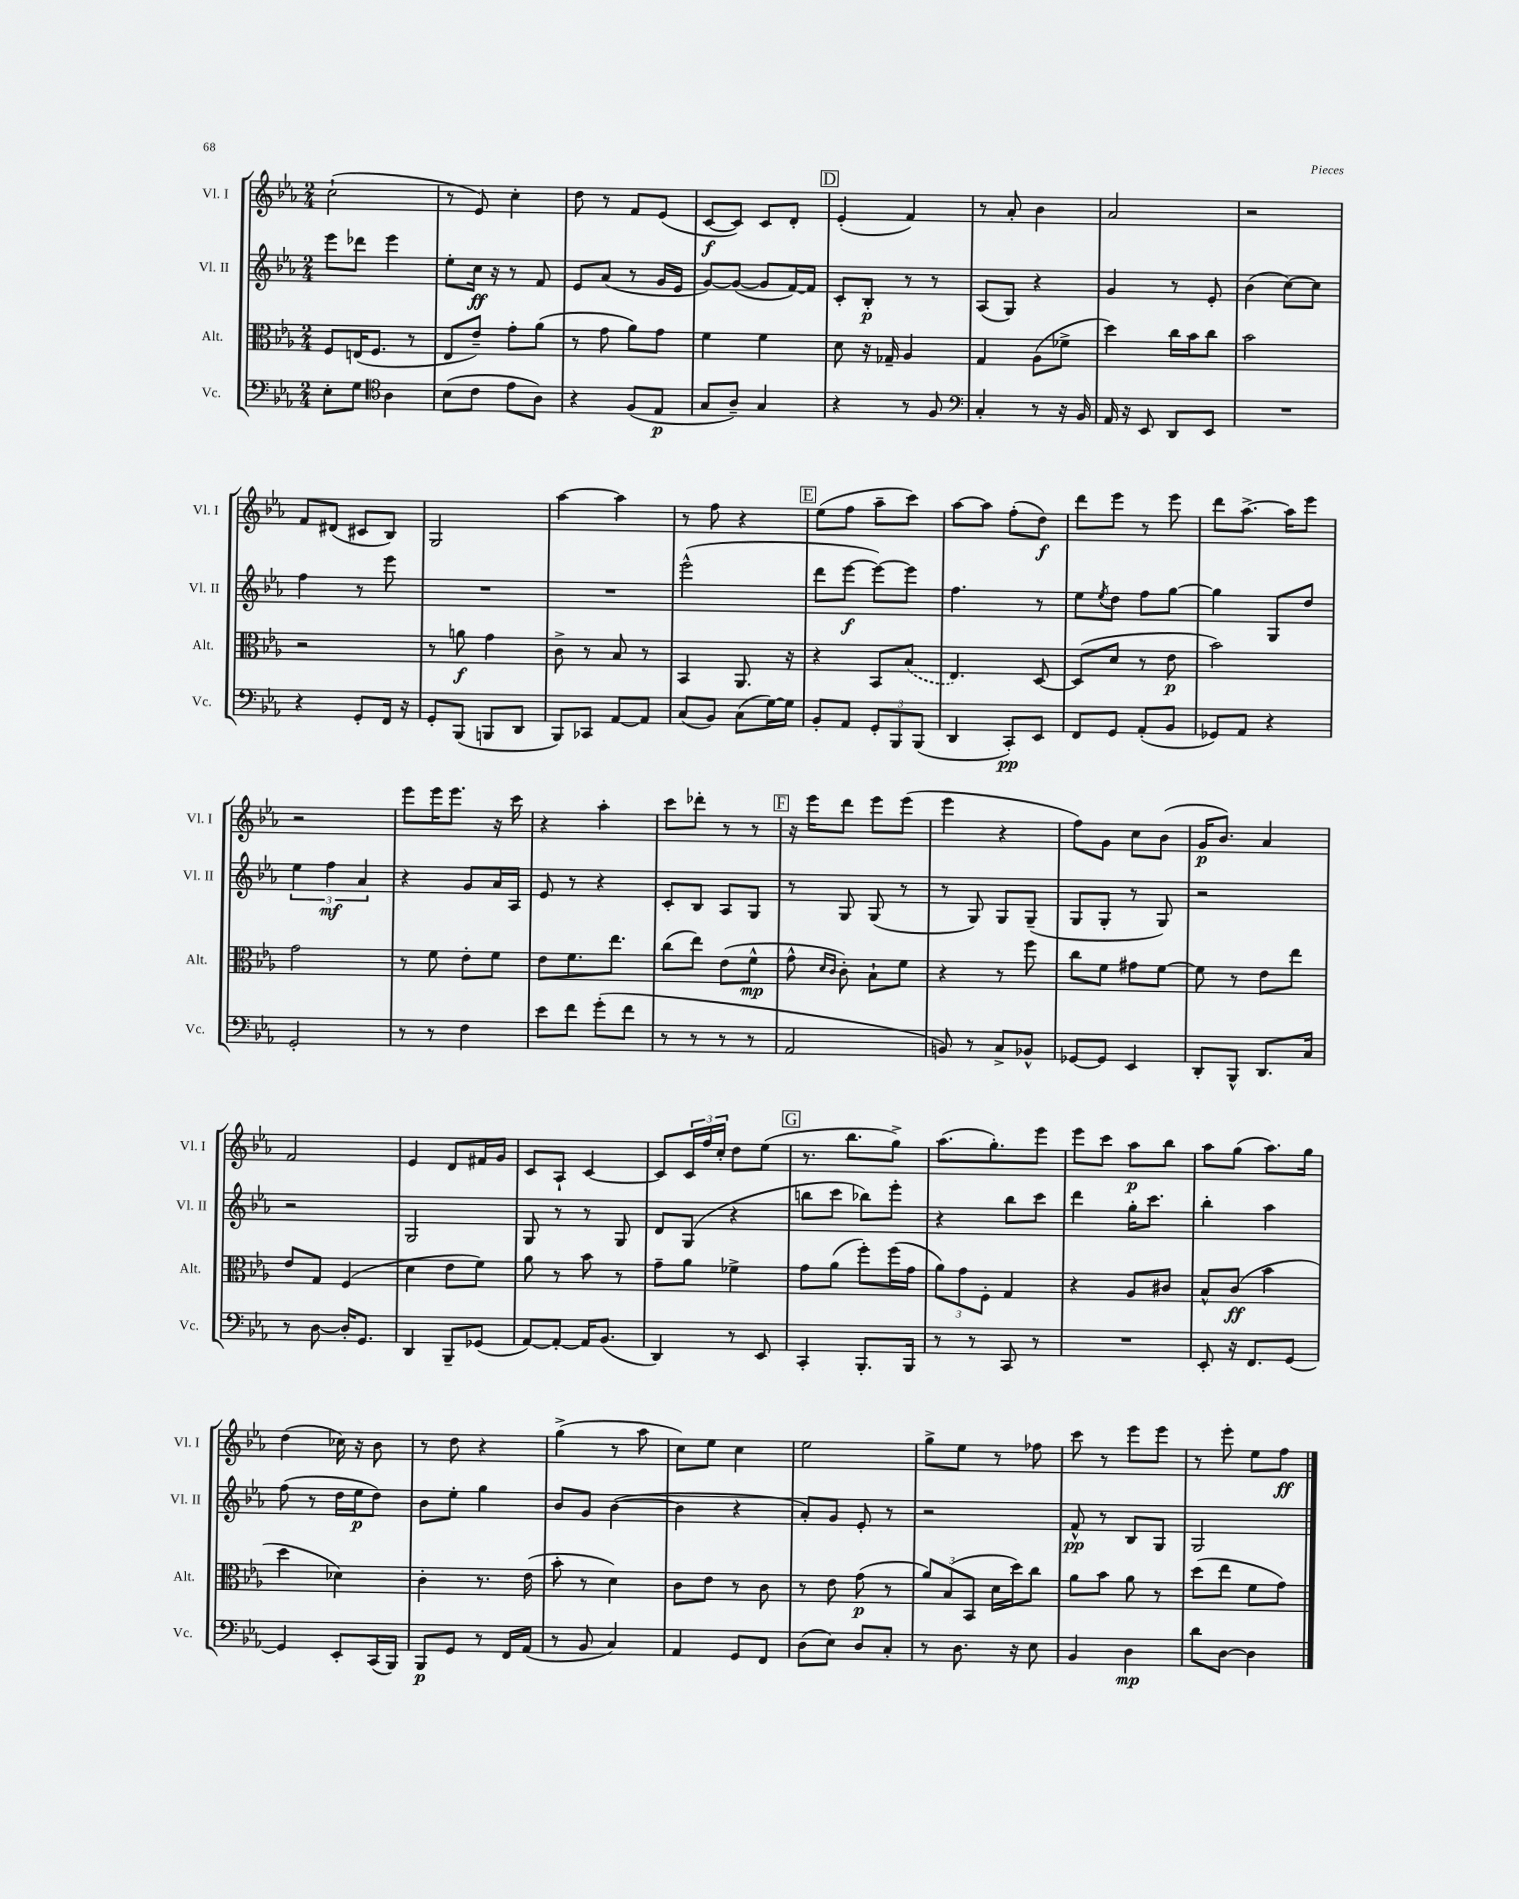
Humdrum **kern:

**kern	**kern	**kern	**kern
*staff4	*staff3	*staff2	*staff1
*clefF4	*clefC3	*clefG2	*clefG2
*k[b-e-a-]	*k[b-e-a-]	*k[b-e-a-]	*k[b-e-a-]
*M2/4	*M2/4	*M2/4	*M2/4
8E-'	8F	8eee-	(2cc`
8G	(16E	8ddd-	.
.	8.F	.	.
*clefC4	*	*	*
4A-	.	4eee-	.
.	8r	.	.
=	=	=	=
(8B-	8E-	8ee-'	8r
8c	8e-~)	16cc	8e-)
.	.	16r	.
8e-	8g'	8r	4cc'
8A-)	(8a-	8f	.
=	=	=	=
4r	8r	8e-	8dd
.	8g	(8a-	8r
(8F	8a-)	8r	8f
8E-	8g	16g	(8e-
.	.	16e-	.
=	=	=	=
8G	4f	[8g)	[8c
8A-~)	.	(8g_	8c])
4G	4f	8g]	8c
.	.	[16f)	8d'
.	.	16f]	.
=	=	=	=
4r	8d	8c'	(4e-'
.	16r	8B-'	.
.	16G-~	.	.
8r	4A-	8r	4f)
8F	.	8r	.
=	=	=	=
*clefF4	*	*	*
4C'	4G	(8A-	8r
.	.	8G)	8a-'
8r	(8A-	4r	4b-
16r	8f-^	.	.
16BB-	.	.	.
=	=	=	=
16AA-	4dd)	4g	2a-
16r	.	.	.
8EE-	.	.	.
8DD	16cc	8r	.
.	16b-	.	.
8EE-	8cc	8e-'	.
=	=	=	=
2r	2b-	(4b-	2r
.	.	[8cc)	.
.	.	8cc]	.
=	=	=	=
4r	2r	4ff	8f
.	.	.	(8d#
8GG'	.	8r	8c#
16FF	.	8eee-	8B-)
16r	.	.	.
=	=	=	=
8GG'	8r	2r	2G
(8BBB-	8a	.	.
8BBB	4g	.	.
8DD	.	.	.
=	=	=	=
8BBB-)	8c^	2r	[4aa-
8CC-	8r	.	.
[8AA-	8B-	.	4aa-]
8AA-]	8r	.	.
=	=	=	=
(8C	4BB-	(2eee-^^	8r
8BB-)	.	.	8ff
(8C	8.AA-	.	4r
[16G)	.	.	.
16G]	16r	.	.
=	=	=	=
8BB-'	4r	8ddd	(8ee-
8AA-	.	[8eee-	8ff
12GG'	8BB-	8eee-_)	8aa-~
12BBB-	.	.	.
.	(8B-	8eee-]	8ccc)
(12BBB-	.	.	.
=	=	=	=
4DD	4.E-)	4.ff	[8aa-
.	.	.	8aa-]
8CC')	.	.	(8ff'
8EE-	[8D	8r	8dd)
=	=	=	=
8FF	(8D]	8ee-	8ddd
.	.	8qee-	.
8GG	8d	8dd	8eee-
(8AA-'	8r	8ff	8r
8BB-	8e-	[8gg	8eee-
=	=	=	=
8GG-)	2b-)	4gg]	8ddd
8AA-	.	.	[8.aa-^
4r	.	8G	.
.	.	.	16aa-]
.	.	8dd	8eee-
=	=	=	=
2GG'	2g	6ee-	2r
.	.	6ff	.
.	.	6a-	.
=	=	=	=
8r	8r	4r	8eee-
8r	8f	.	16eee-
.	.	.	8.eee-
4F	8e-'	8g	.
.	8f	16a-	16r
.	.	16A-	16ccc
=	=	=	=
8e-	8e-	8e-	4r
8f	8.f	8r	.
(8g'	.	4r	4aa-'
.	8.ee-	.	.
8f	.	.	.
=	=	=	=
8r	(8cc	8c'	8ccc
8r	8ee-)	8B-	8ddd-'
8r	(8e-	8A-	8r
8r	8f^^	8G	8r
=	=	=	=
2AA-	8g^^	8r	16r
.	.	.	16eee-
.	16qqd	.	.
.	16qqc	.	.
.	8c')	8G	8ddd
.	8B-`	(8G	8eee-
.	8f	8r	(8eee-
=	=	=	=
8BB)	4r	8r	4eee-
8r	.	8G)	.
8C^	8r	8G	4r
8BB-^^	8ff	(8G~	.
=	=	=	=
[8GG-	8cc	8G	8ff)
8GG-]	8f	8G'	8g
4EE-	8g#	8r	8cc
.	[8f	8G)	(8b-
=	=	=	=
8DD'	8f]	2r	16g
.	.	.	8.b-)
8BBB-^^	8r	.	.
8.DD	8e-	.	4a-
.	8ee-	.	.
16C	.	.	.
=	=	=	=
8r	8e-	2r	2f
[8D	8G	.	.
16D']	(4F	.	.
8.GG	.	.	.
=	=	=	=
4DD	4d	2G	4e-
8BBB-~	8e-	.	8d
(8GG-	8f)	.	16f#
.	.	.	16g
=	=	=	=
[8AA-)	8a-	8G	8c
8AA-'_	8r	8r	8A-`
16AA-]	8b-	8r	[4c
(8.BB-	.	.	.
.	8r	8G	.
=	=	=	=
4DD)	8g~	8d	8c]
.	8a-	(8G	24c
.	.	.	24ff
.	.	.	24cc'
8r	4f-^	4r	8dd
8EE-	.	.	(8ee-
=	=	=	=
4CC'	8g	8bb	8.r
.	(8a-	8ccc	.
.	.	.	8.bb-
8.BBB-'	8ff')	8bb-)	.
.	(16ff	8eee-'	8gg^)
16BBB-	16g	.	.
=	=	=	=
8r	12a-)	4r	(8.aa-
.	12g	.	.
8r	.	.	.
.	12F'	.	.
.	.	.	8.gg')
8CC	4G	8bb-	.
8r	.	8ccc	8eee-
=	=	=	=
2r	4r	4ddd	8eee-
.	.	.	8ccc
.	8A-	16gg'	8aa-
.	.	8.ccc	.
.	8c#	.	8bb-
=	=	=	=
8EE-'	8B-^^	4bb-'	8aa-
16r	(8c	.	(8gg
8.FF	.	.	.
.	4b-	4aa-	8.aa-)
[8GG	.	.	.
.	.	.	16gg
=	=	=	=
4GG]	4dd	(8ff	(4dd
.	.	8r	.
8EE-'	4d-)	16dd	16cc-)
.	.	16ee-	16r
(16CC	.	8dd)	8b-
16BBB-)	.	.	.
=	=	=	=
8BBB-	4c'	8b-	8r
8GG	.	8ee-'	8dd
8r	8.r	4gg	4r
16FF	.	.	.
(16AA-	(16e-	.	.
=	=	=	=
8r	8b-'	8b-	(4gg^
8BB-	8r	8g	.
4C)	4d)	([4b-	8r
.	.	.	8aa-
=	=	=	=
4AA-	8c	4b-]	8cc)
.	8e-	.	8ee-
8GG	8r	4r	4cc
8FF	8c	.	.
=	=	=	=
(8D	8r	8a-')	2ee-
8E-)	8e-	8g	.
8D	(8g	8e-'	.
8C'	8r	8r	.
=	=	=	=
8r	12a-)	2r	8gg^
.	(12B-	.	.
8.D	.	.	8ee-
.	12BB-	.	.
.	16d	.	8r
16r	16dd)	.	.
8E-	8cc	.	8ff-
=	=	=	=
4BB-	8a-	8f^^	8ccc
.	8b-	8r	8r
4D	8a-	8B-	8eee-
.	8r	8G	8eee-
=	=	=	=
8d	(8dd	2G	8r
[8D	8ee-	.	8eee-'
4D]	8f	.	8ee-
.	8g)	.	8ff
==	==	==	==
*-	*-	*-	*-
